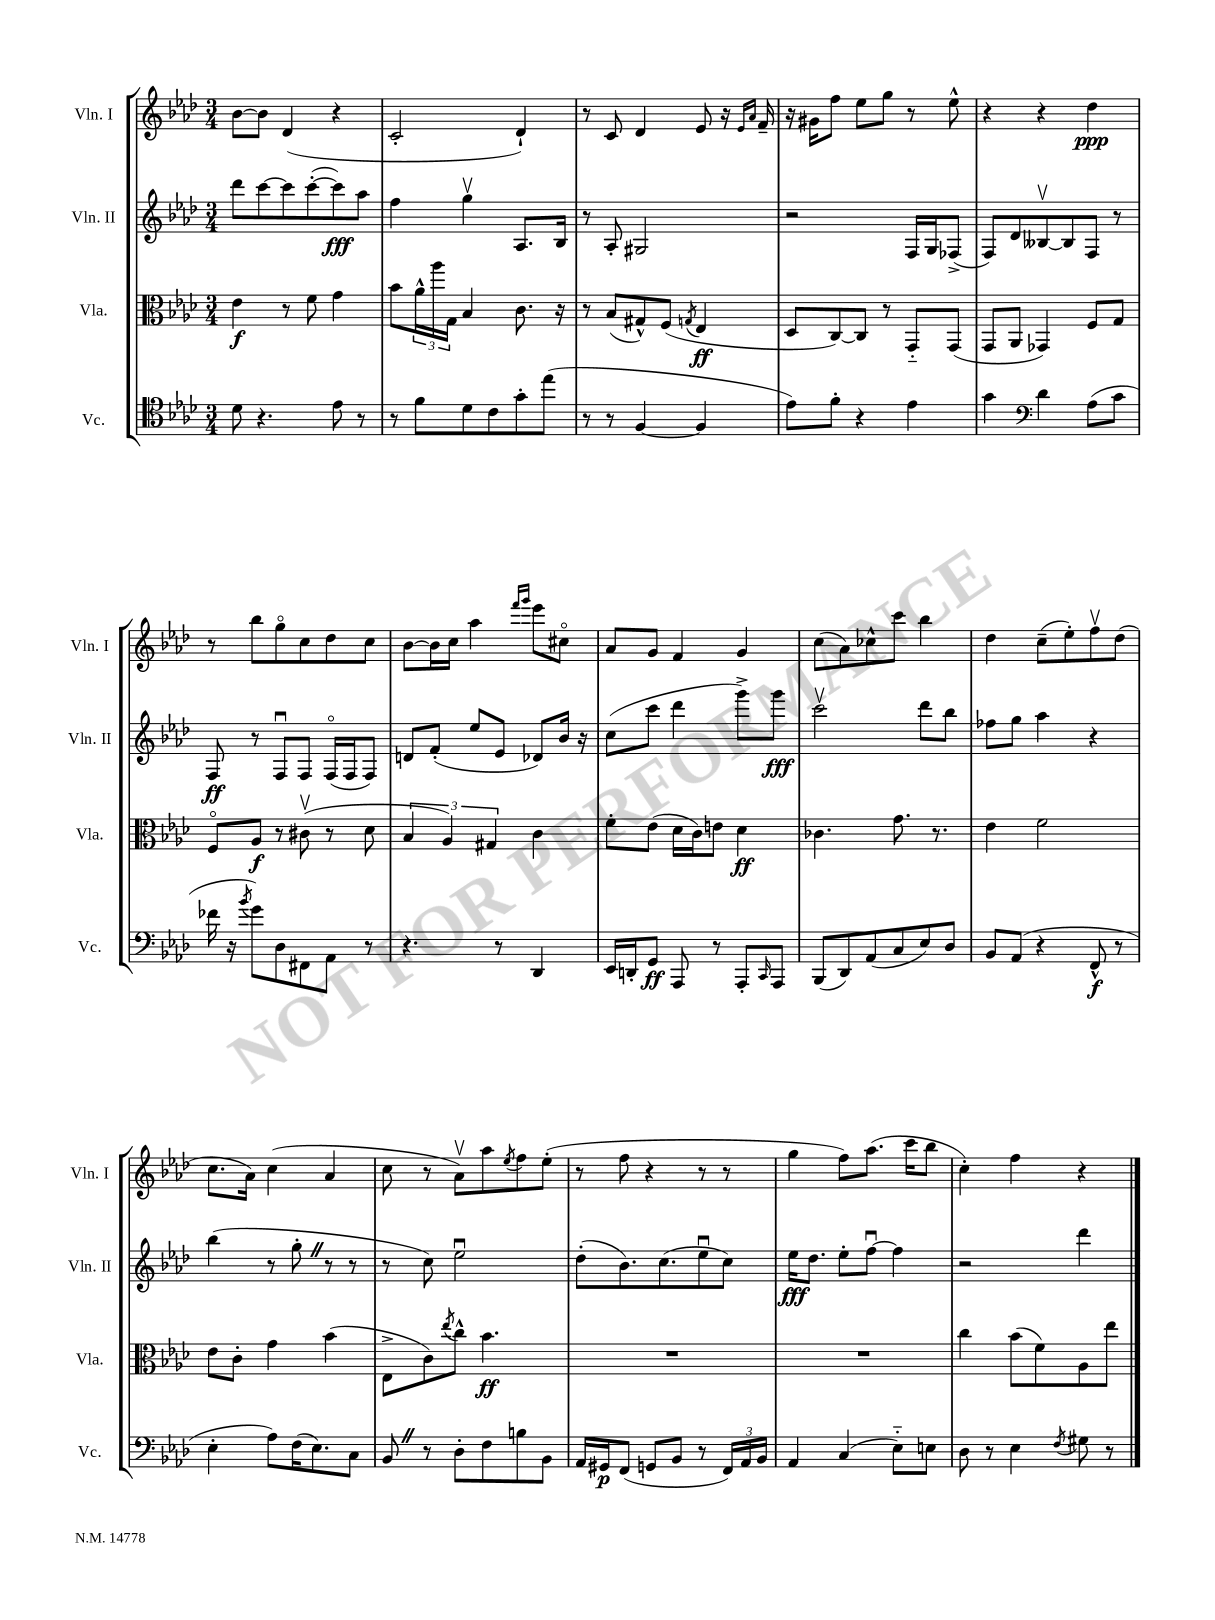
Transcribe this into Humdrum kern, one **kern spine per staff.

**kern	**kern	**kern	**kern
*staff4	*staff3	*staff2	*staff1
*clefC4	*clefC3	*clefG2	*clefG2
*k[b-e-a-d-]	*k[b-e-a-d-]	*k[b-e-a-d-]	*k[b-e-a-d-]
*M3/4	*M3/4	*M3/4	*M3/4
8d-\	4e-\	8ddd-\L	[8b-\L
4.r	.	[8ccc\	8b-\]J
.	8r	8ccc\]	(4d-/
.	8f\	([8ccc'\	.
8e-\	4g\	8ccc\])	4r
8r	.	8aa-\J	.
=	=	=	=
8r	8b-\L	4ff\	2c'/
8f\L	24a-^^\L	.	.
.	24aa-\	.	.
.	24G\JJ	.	.
8d-\	4B-/	4ggv\	.
8c\	.	.	.
8g'\	8.c\	8.A-/L	4d-`/)
(8ee-\J	.	.	.
.	16r	16B-/Jk	.
=	=	=	=
8r	8r	8r	8r
8r	(8B-/L	8A-'/	8c/
[4F/	8G#^^/)	2G#/	4d-/
.	(8F/J	.	.
.	8qG/	.	.
4F/]	4E-/	.	8e-/
.	.	.	16r
.	.	.	16qqe-/LL
.	.	.	16qqa-/JJ
.	.	.	16f~/
=	=	=	=
8e-\L)	8D-/L	2r	16r
.	.	.	16g#\LK
8f'\J	[8C/)	.	8ff\J
4r	8C/]J	.	8ee-\L
.	8r	.	8gg\J
4e-\	8GG'~/L	16F/LL	8r
.	.	16G/J	.
.	(8GG/J	(8F-^/J	8ee-^^\
=	=	=	=
4g\	8GG/L	8F/L)	4r
.	8AA-/J	8d-/	.
*clefF4	*	*	*
4d-\	4GG-/)	[8B--v/	4r
.	.	8B--/]	.
(8A-\L	8F/L	8F/J	4dd-\
8c\J	8G/J	8r	.
=	=	=	=
16f-\	8Fo/L	8F/	8r
16r	.	.	.
8qb-/	.	.	.
8g\L)	8A-/J	8r	8bb-\L
8D-\	8r	8Fu/L	8ggo\
8FF#\	(8c#v\	8F/J	8cc\
8AA-\J	8r	(16Fo/LL	8dd-\
.	.	16F/J	.
8r	8d-\	8F/J)	8cc\J
=	=	=	=
4.r	6B-/	8d/L	[8b-\L
.	.	(8f'/J	16b-\]L
.	6A-/)	.	.
.	.	.	16cc\JJ
.	.	8ee-/L	4aa-\
.	6G#/	.	.
8r	.	8e-/J	.
.	.	.	16qqfff/LL
.	.	.	16qqggg/JJ
4DD-/	4c\	8d-/L)	8eee-\L
.	.	16b-/Jk	8cc#o\J
.	.	16r	.
=	=	=	=
16EE-/LL	8f'\L	(8cc\L	8a-/L
16DD'/J	.	.	.
8GG/J	(8e-\J	8ccc\J	8g/J
8AAA-/	16d-\LL	4ddd-\	4f/
.	16c\J)	.	.
8r	8e\J	.	.
8AAA-'/L	4d-\	8ggg^\L)	4g/
16qqCC/	.	.	.
8AAA-/J	.	8ggg\J	.
=	=	=	=
(8BBB-/L	4.c-\	2cccv\	(8cc\L
8DD-/)	.	.	8a-\)
(8AA-/	.	.	8cc-^^\
8C/	8.g\	.	8ccc\J
8E-/)	.	8ddd-\L	4bb-\
.	8.r	.	.
8D-/J	.	8bb-\J	.
=	=	=	=
8BB-/L	4e-\	8ff-\L	4dd-\
(8AA-/J	.	8gg\J	.
4r	2f\	4aa-\	(8cc~\L
.	.	.	8ee-'\)
8FF^^/	.	4r	8ffv\
8r	.	.	(8dd-\J
=	=	=	=
4E-'\	8e-\L	(4bb-\	8.cc\L
.	8c'\J	.	.
.	.	.	16a-\Jk)
8A-\L)	4g\	8r	(4cc\
(16F\K	.	8gg'\	.
8.E-\)	.	.	.
.	(4b-\	8r	4a-/
8C\J	.	8r	.
=	=	=	=
8BB-/	8E-^\L	8r	8cc\
8r	8c\)	8cc\)	8r
.	8qee-/	.	.
8D-'\L	8cc^^\J	2ee-u\	8a-v\L)
8F\	4.b-\	.	8aa-\
.	.	.	8qee-/
8B\	.	.	8ff\
8BB-\J	.	.	(8ee-'\J
=	=	=	=
16AA-/LL	2.r	(8dd-'\L	8r
16GG#/J	.	.	.
(8FF/J	.	8.b-\)	8ff\
8GG/L	.	.	4r
.	.	(8.cc\	.
8BB-/J	.	.	.
8r	.	8ee-u\	8r
24FF/LL)	.	8cc\J)	8r
24AA-/	.	.	.
24BB-/JJ	.	.	.
=	=	=	=
4AA-/	2.r	16ee-\LK	4gg\
.	.	8.dd-\J	.
(4C/	.	8ee-'\L	8ff\L)
.	.	[8ffu\J	(8.aa-\J
8E-'~\L)	.	4ff\]	.
.	.	.	16ccc\LK
8E\J	.	.	8bb-\J
=	=	=	=
8D-\	4cc\	2r	4cc'\)
8r	.	.	.
4E-\	(8b-\L	.	4ff\
.	8f\)	.	.
8qF/	.	.	.
8G#\	8A-\	4ddd-\	4r
8r	8ee-\J	.	.
==	==	==	==
*-	*-	*-	*-
